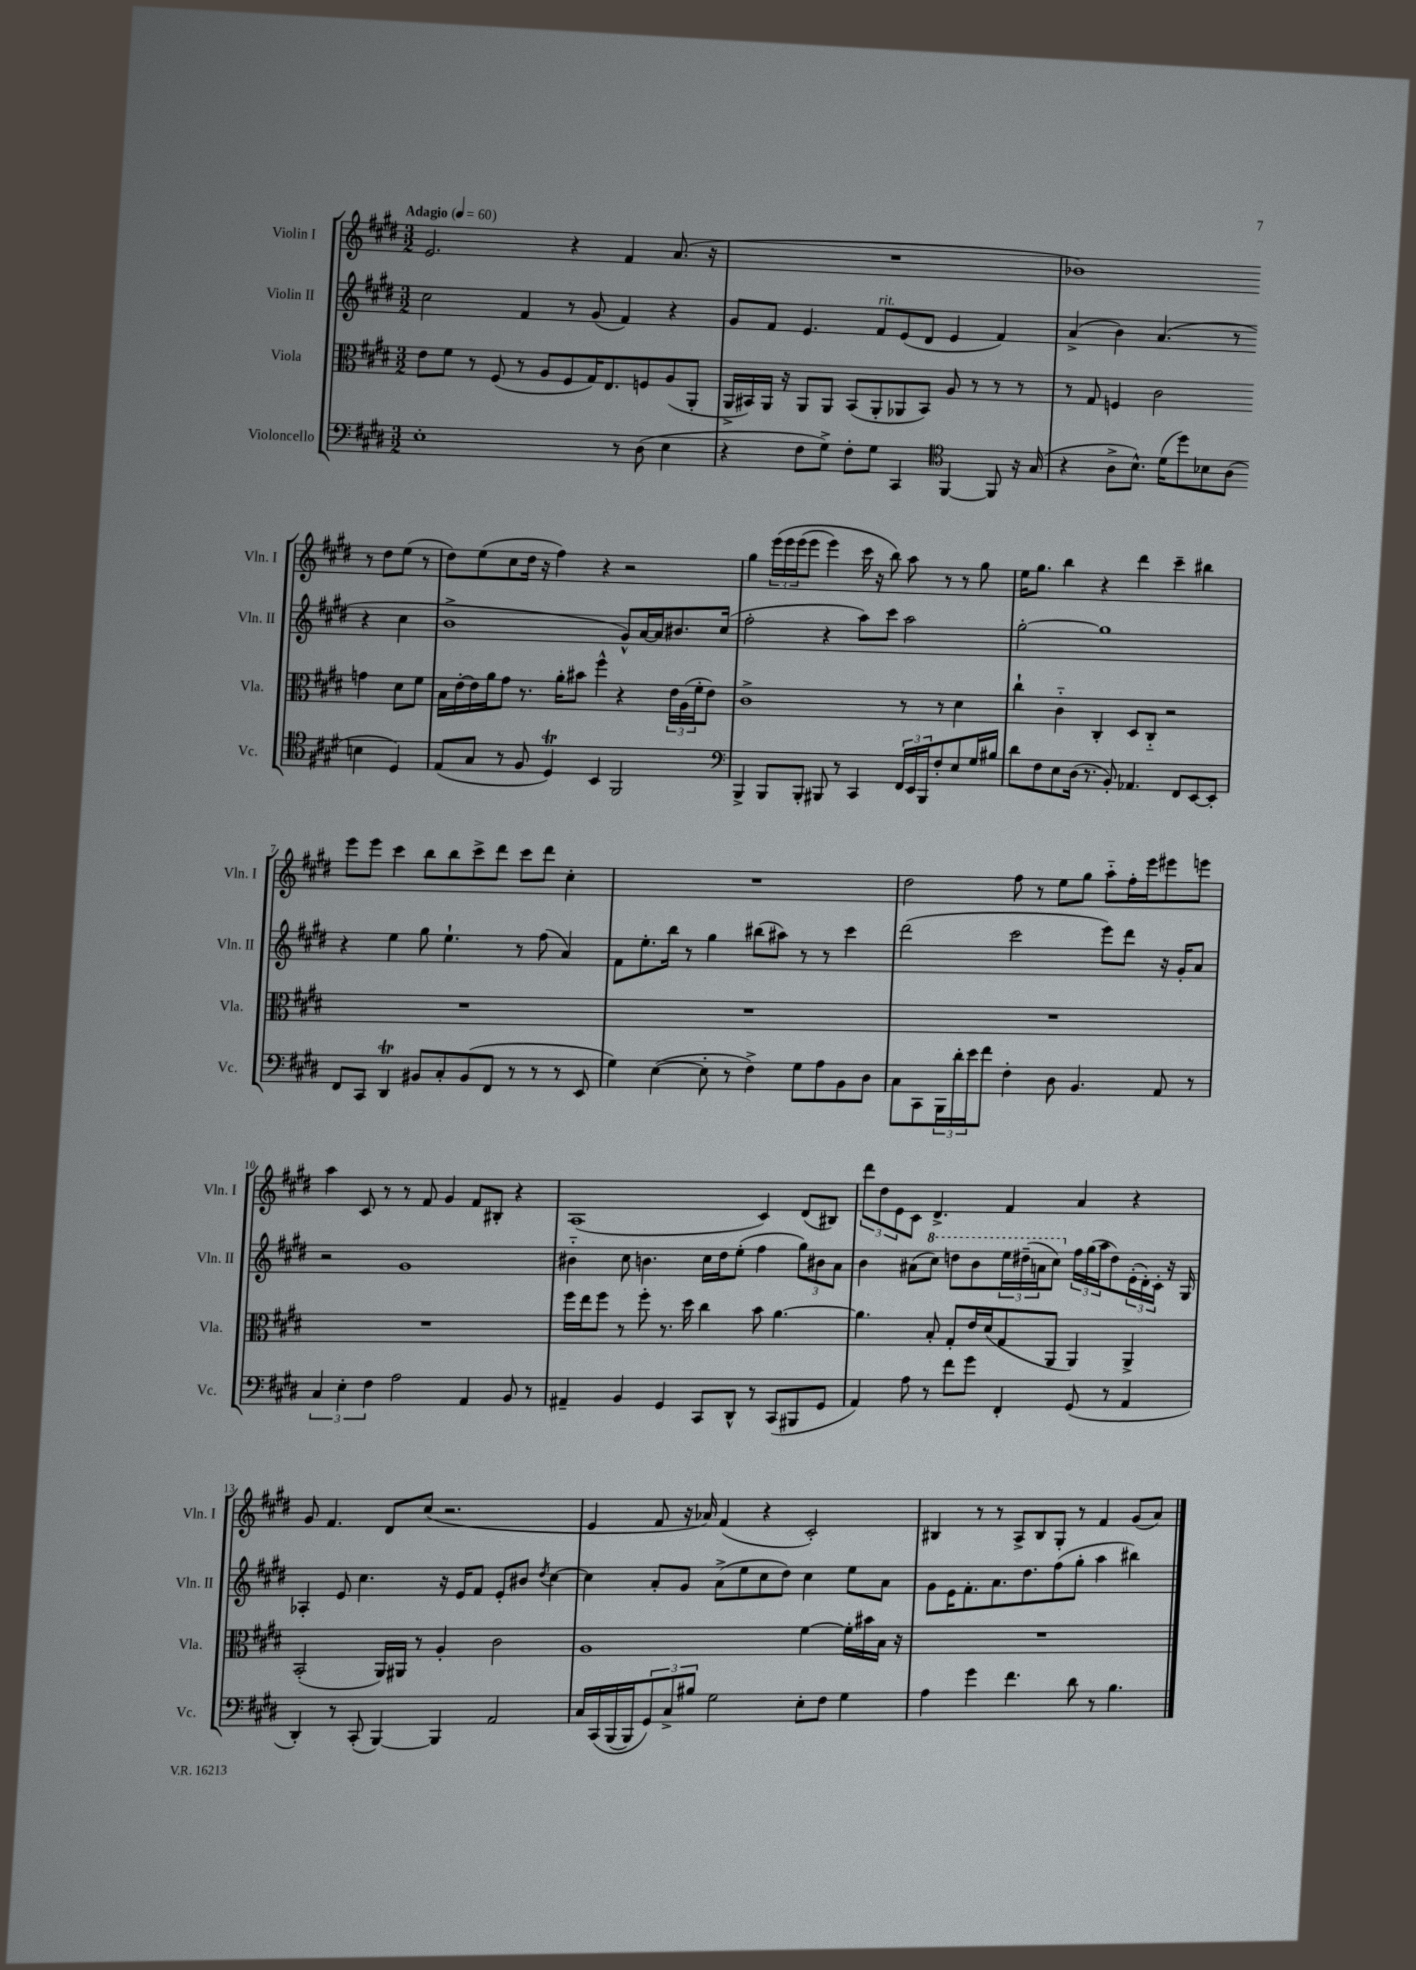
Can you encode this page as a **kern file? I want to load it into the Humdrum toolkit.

**kern	**kern	**kern	**kern
*part4	*part3	*part2	*part1
*staff4	*staff3	*staff2	*staff1
*I"Violoncello	*I"Viola	*I"Violin II	*I"Violin I
*I'Vc.	*I'Vla.	*I'Vln. II	*I'Vln. I
*clefF4	*clefC3	*clefG2	*clefG2
*k[f#c#g#d#]	*k[f#c#g#d#]	*k[f#c#g#d#]	*k[f#c#g#d#]
*M3/2	*M3/2	*M3/2	*M3/2
*MM60	*MM60	*MM60	*MM60
=1	=1	=1	=1
!	!	!	!LO:TX:a:B:t=Adagio
1E'	8e\L	2cc#\	2.e/
.	8f#\J	.	.
.	8r	.	.
.	(8F#/	.	.
.	8r	4f#/	.
.	8A/L	.	.
.	8F#/	8r	4r
.	16G#/K)	(8g#/	.
.	8.E/	.	.
8r	.	4f#/)	4f#/
(8D#\	8Fn/	.	.
4E\	(8A/	4r	(8.a/
.	8AA'/J	.	.
.	.	.	16r
=2	=2	=2	=2
4r	16AA^/LL	8g#/L	1.r
.	16BB#X/)	.	.
.	16AA/JJ	8f#/J	.
.	16r	.	.
8F#\L	8AA/L	4.e/	.
8G#^\J)	8AA/J	.	.
8F#'\L	(8BB#/L	.	.
!	!	!LO:TX:a:i:t=rit.	!
8G#\J	8AA'/	8f#/L	.
4CC#/	8AA-X/	(8e/	.
.	8BB#/J)	8d#/J	.
*clefC4	*	*	*
[4FF#/	8A/	4e/	.
.	8r	.	.
8FF#/]	8r	4f#/)	.
16r	8r	.	.
(16G#/	.	.	.
=3	=3	=3	=3
4r	8r	(4a^/	1b-X)
.	8G#/	.	.
8A^\L	4Fn/	4b\)	.
8.B^^\J)	.	.	.
.	2c#\	(4.a/	.
(16d#\KL	.	.	.
8dd#\)	.	.	.
8B-X\	.	.	.
(8A\J	.	8r	.
4Bn\	4gn\	4r	8r
.	.	.	8dd#\L
4D#/)	8d#\L	4cc#\	(8ee\J
.	8f#\J	.	8r
!!LO:LB:g=z
=4	=4	=4	=4
(8E/L	16B\LL	1b^	8dd#\L)
.	[16e'\	.	.
8G#/J	16e\]	.	(8ee\
.	16a\J	.	.
8r	8g#\J	.	8cc#\
8F#/	8.r	.	16dd#\Jk
.	.	.	16r
4D#t/)	.	.	4ff#\)
.	16a'\KL	.	.
.	8b#X\J	.	.
4BB/	4ff#^^\	.	4r
2FF#/	4r	8g#^^/L)	2r
.	.	[16a/L	.
.	.	16a/J]	.
.	24e\LL	8.b#X/	.
.	(24A\	.	.
.	24f#'\J	.	.
.	8e\J)	.	.
.	.	(16cc#/Jk	.
=5	=5	=5	=5
*clefF4	*	*	*
4BBB^/	1c#^	2ff#'\	4gg#\
8BBB/L	.	.	(24eee\LL
.	.	.	24eee\
.	.	.	(24eee\J
8BBB'/J	.	.	8eee\J
8BBB#X/	.	4r	4eee\)
8r	.	.	.
4CC#/	.	8aa\L)	16ccc#\
.	.	.	16r
.	.	8ccc#\J	8bb\)
24FF#/LL	8r	2aa\	8aa\
24EE/	.	.	.
24BBB#/J	.	.	.
8F#'/	8r	.	8r
8E/	4d#\	.	8r
16G#/L	.	.	8gg#\
16B#X/JJ	.	.	.
=6	=6	=6	=6
8d#\L	4cc#`\	[2gg#'\	16ee\KL
.	.	.	8.gg#\J
8F#\	.	.	.
8E\	4c#\	.	4bb\
(16D#\Jk	.	.	.
8.r	.	.	.
.	4C#'/	1gg#]	4r
8BB'/)	.	.	.
4.AA-X/	8D#/L	.	4ddd#\
.	8C#/J	.	.
.	2r	.	4ccc#~\
8FF#/L	.	.	.
[8EE/	.	.	4bb#X\
8EE'/J]	.	.	.
!!LO:LB:g=z
=7	=7	=7	=7
8FF#/L	1.r	4r	8eee\L
8CC#/J	.	.	8eee\J
4DD#t/	.	4ee\	4ccc#\
8BB#X/L	.	8gg#\	8bb\L
8C#'/	.	4.ee`\	8bb\
(8BB#/	.	.	8ccc#^\
8FF#/J	.	.	8ddd#\J
8r	.	8r	8ccc#\L
8r	.	(8ff#\	8ddd#\J
8r	.	4a/)	4cc#'\
8EE/	.	.	.
=8	=8	=8	=8
4G#\)	1.r	8f#\L	1.r
.	.	8.ee'\	.
([4E\	.	.	.
.	.	16bb\Jk	.
.	.	8r	.
8E'\]	.	4gg#\	.
8r	.	.	.
4F#^\)	.	(8bb#X\L	.
.	.	8aa#X\J)	.
8G#\L	.	8r	.
8A\	.	8r	.
8BB\	.	4ccc#\	.
8D#\J	.	.	.
=9	=9	=9	=9
8C#\L	1.r	(2ddd#\	2dd#\
8CC#\	.	.	.
24BBB\L	.	.	.
24d#'\	.	.	.
24e\J	.	.	.
8f#\J	.	.	.
4F#'\	.	2ccc#\	8ff#\
.	.	.	8r
8D#\	.	.	8ee\L
4.BB/	.	.	8gg#\J
.	.	8eee\L)	8aa\L
.	.	8ddd#\J	16ff#'\L
.	.	.	16eee\J
8AA/	.	16r	8eee#X\
.	.	16g#'/KL	.
8r	.	8a/J	8eeen\J
!!LO:LB:g=z
=10	=10	=10	=10
6C#/	1.r	2r	4aa\
6E'\	.	.	.
.	.	.	8c#/
6F#\	.	.	.
.	.	.	8r
2A\	.	1g#	8r
.	.	.	8f#/
.	.	.	4g#/
4AA/	.	.	8f#/L
.	.	.	8B#X'/J
8BB/	.	.	4r
8r	.	.	.
=11	=11	=11	=11
4AA#X~/	16ff#\LL	4b#X\	(1A
.	16ee\J	.	.
.	8ff#\J	.	.
4BB/	8r	8cc#\	.
.	8ff#'\	4.bn\	.
4GG#/	8.r	.	.
.	16dd#\	.	.
8CC#/L	4cc#\	16cc#\LL	.
.	.	16dd#\J	.
8DD#^^/J	.	(8ee'\J	.
8r	8b\	4ff#\	4c#/)
(8CC#/L	[4.a\	.	.
8BBB#X/	.	12gg#\L)	(8d#/L
.	.	12b#X\	.
8GG#/J	.	.	8B#X/J)
.	.	12a\J	.
=12	=12	=12	=12
4AA/)	4.a\]	4b\	12ddd#\L
.	.	.	12dd#\
.	.	.	12e\
8A\	.	(8a#X\L	8c#\J
*	*	*8va	*
8r	8B'/	8ccc#\J)	4.d#^/
8f#\L	8G#'/L	8dddn\L	.
8g#\J	16e/L	8bb\	.
.	(16d#/J	.	.
4FF#'/	8G#/	24eee\L	4f#/
.	.	(24ddd#X~\	.
.	.	24aan\J	.
.	8AA/J	8ccc#\J)	.
*	*	*X8va	*
(8GG#/	4AA/)	24ff#\LL	4a/
.	.	(24gg#\	.
.	.	24aa\J	.
8r	.	8dd#\)	.
4AA/	4AA^/	(24e'\L	4r
.	.	24d#'\)	.
.	.	24c#'\JJ	.
.	.	16r	.
.	.	16G#/	.
!!LO:LB:g=z
=13	=13	=13	=13
4DD#'/)	(2BB'/	4A-X'/	8g#/
.	.	.	4.f#/
8r	.	8e/	.
(8CC#'/	.	4.cc#\	.
[4BBB/)	16AA/LL)	.	8d#/L
.	16AA#X/JJ	.	.
.	8r	.	(8cc#/J
4BBB/]	4A'/	16r	2.r
.	.	16e/KL	.
.	.	8f#/J	.
2AA/	2c#\	8e'/L	.
.	.	8b#X/J	.
.	.	8qdd#/	.
.	.	[4cc#\	.
=14	=14	=14	=14
16C#/LL	1A	4cc#\]	4e/
(16CC#/	.	.	.
(16BBB/	.	.	.
16BBB/J)	.	.	.
12GG#/)	.	8a'/L	8f#/
12C#^/	.	.	.
.	.	8g#/J	16r
12B#X/J	.	.	.
.	.	.	16a-X/)
2G#\	.	(8a^\L	(4f#/
.	.	8ee\	.
.	.	8cc#\	4r
.	.	8dd#\J)	.
8E'\L	[4f#\	4cc#\	2c#'/)
8F#\J	.	.	.
4G#\	16f#'\LL]	8ee\L	.
.	16b#X\	.	.
.	16B\JJ	8a\J	.
.	16r	.	.
=15	=15	=15	=15
4A\	1.r	8g#\L	4B#X/
.	.	16e\K	.
.	.	8.f#'\	.
4g#\	.	.	8r
.	.	8.a\	8r
4.f#\	.	.	8A^/L
.	.	8.dd#\	.
.	.	.	8B#/
.	.	(8ff#\	8G#'/J
8d#\	.	8gg#'\J	8r
8r	.	4aa\	4f#/
4.B\	.	.	.
.	.	4bb#X\)	(8g#/L
.	.	.	8a/J)
==	==	==	==
*-	*-	*-	*-
